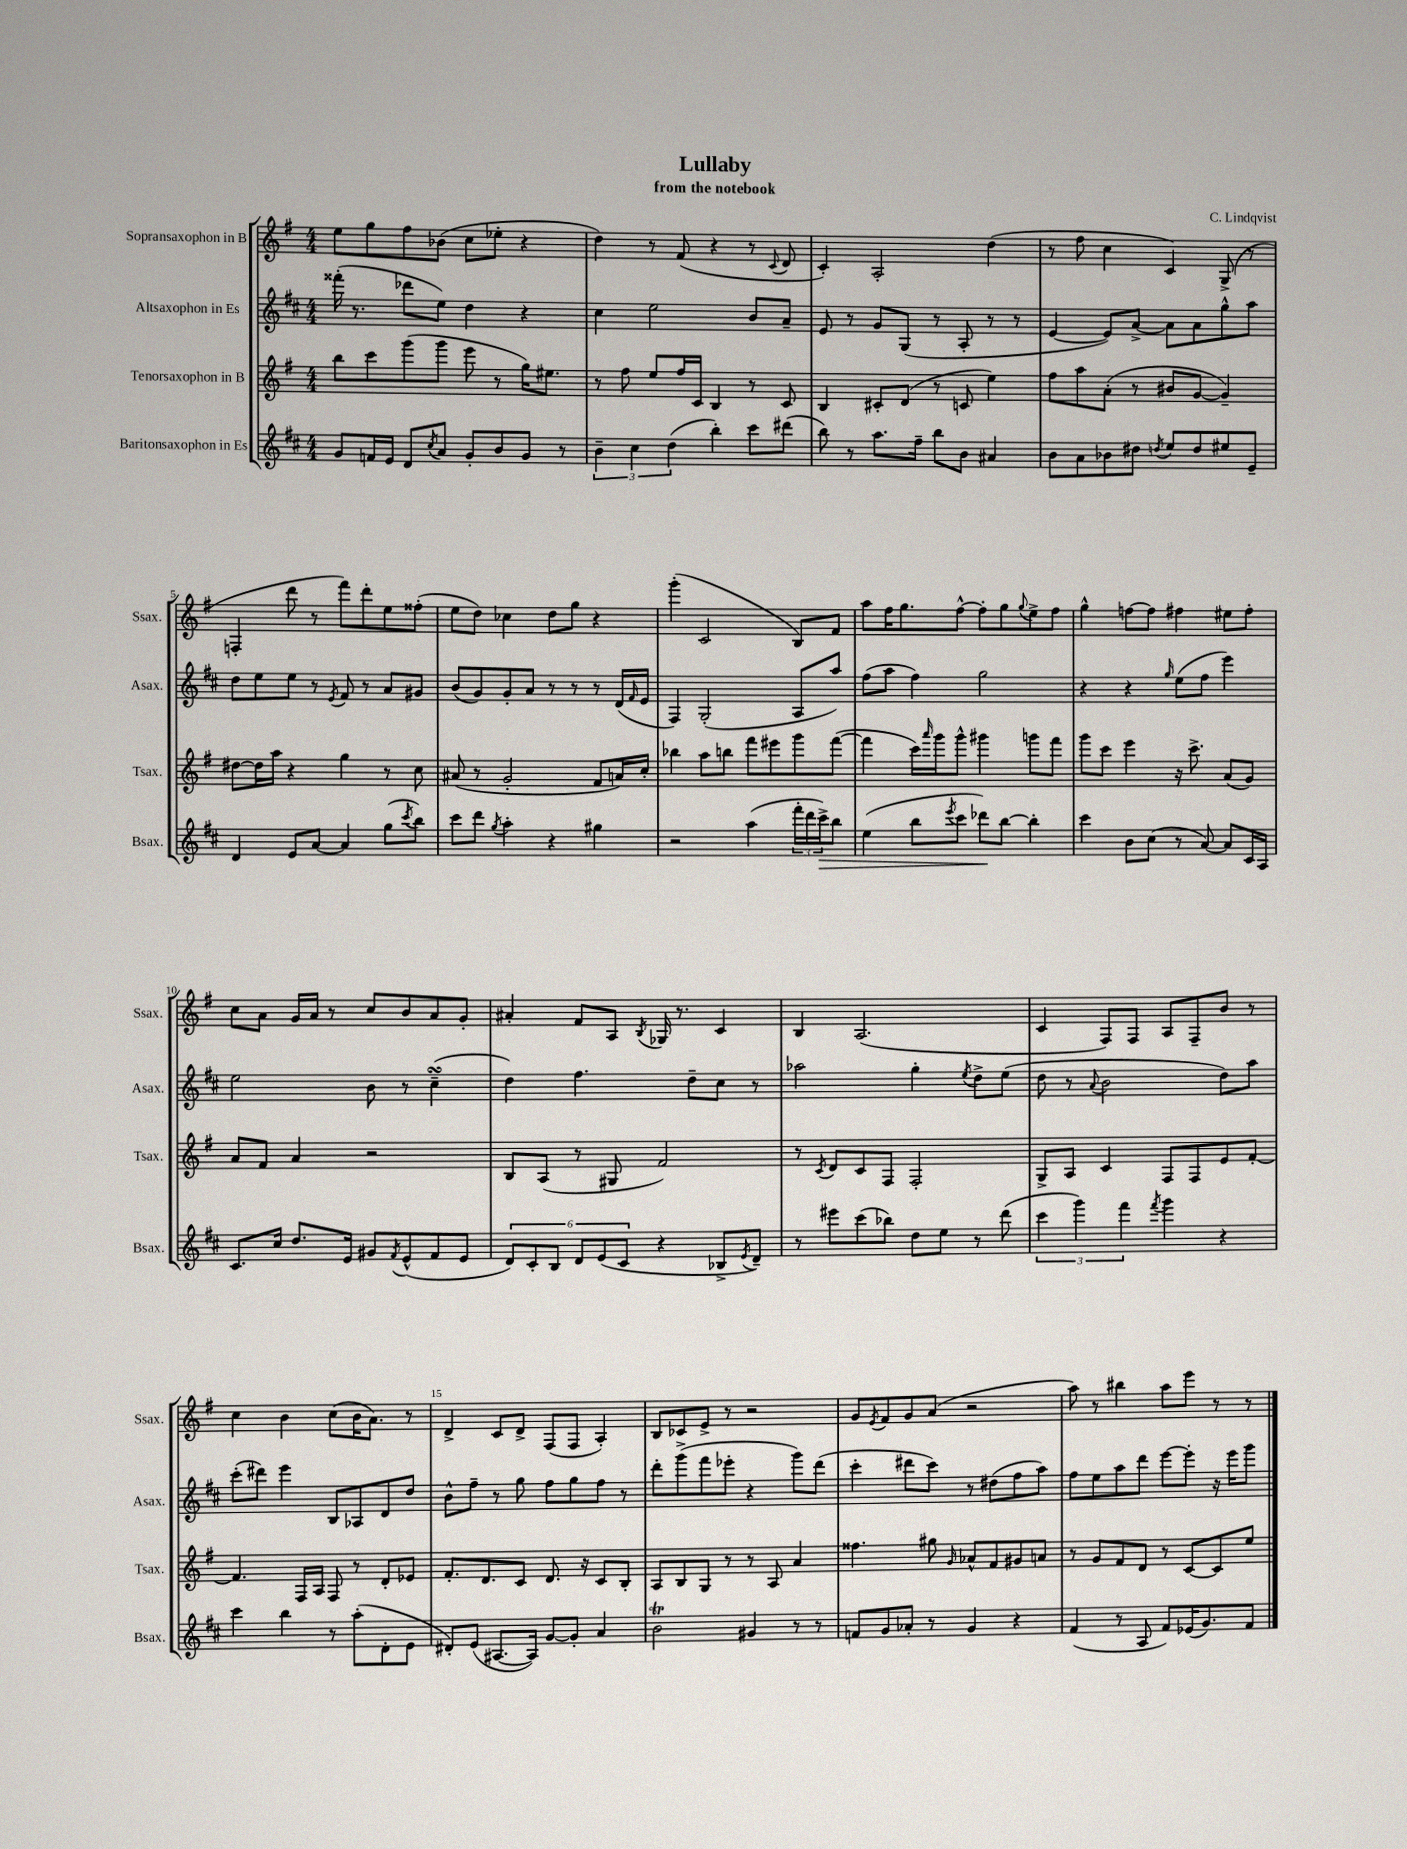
\header { title = "Lullaby" composer = "C. Lindqvist" subtitle = "from the notebook" }
<<
\new StaffGroup <<
\new Staff = "s0" \with { instrumentName = "Sopransaxophon in B" shortInstrumentName = "Ssax." } {
    \clef treble \key g \major \numericTimeSignature \time 4/4
    e''8 g''8 fis''8 bes'8( c''8 ees''8-. r4 |
    d''4) r8 fis'8( r4 r8 \appoggiatura { c'8 } d'8 |
    c'4-.) a2-. d''4( |
    r8 fis''8 c''4 c'4) g8->( r8 |
    f4-. d'''8 r8 fis'''8) d'''8-. e''8 fisis''8-.( |
    e''8 d''8) ces''4 d''8 g''8 r4 |
    g'''4-.( c'2 b8) fis'8 |
    a''8 fis''16 g''8. fis''8~-^ fis''8-. g''8 \appoggiatura { g''8 } e''8-> fis''8 |
    g''4-^ f''8~ f''8 fis''4 eis''8 fis''8-. |
    c''8 a'8 g'16 a'16 r8 c''8 b'8 a'8 g'8-. |
    ais'4-. fis'8 a8 \acciaccatura { b8 } ges16 r8. c'4 |
    b4 a2.( |
    c'4 fis8) fis8 a8 fis8-- b'8 r8 |
    c''4 b'4 c''8( b'16 a'8.) r8 |
    d'4-> c'8 d'8-> fis8( fis8 a4-.) |
    b8 ces'8 e'8-> r8 r2 |
    g'8 \acciaccatura { e'8 } fis'8 g'8 a'8( r2 |
    a''8) r8 bis''4 a''8 e'''8 r8 r8 \bar "|." |
}
\new Staff = "s1" \with { instrumentName = "Altsaxophon in Es" shortInstrumentName = "Asax." } {
    \clef treble \key d \major \numericTimeSignature \time 4/4
    fisis'''16-.( r8. des'''8 e''8) d''4 r4 |
    cis''4 e''2 b'8 a'8-- |
    e'8 r8 g'8 g8( r8 a8-. r8 r8 |
    e'4~ e'8) a'8~-> a'8 a'8 g''8-^ a''8 |
    d''8 e''8 e''8 r8 \acciaccatura { e'8 } fis'8 r8 a'8 gis'8 |
    b'8( g'8) g'8-. a'8 r8 r8 r8 d'16( \grace { fis'16 } e'16 |
    fis4) g2-.( a8 a''8) |
    fis''8( a''8 fis''4) g''2 |
    r4 r4 \grace { g''16 } e''8( fis''8 e'''4) |
    e''2 b'8 r8 cis''4--\turn( |
    d''4) fis''4. d''8-- cis''8 r8 |
    aes''2 g''4-. \acciaccatura { e''8 } d''8-> e''8( |
    d''8 r8 \appoggiatura { a'8 } b'2 d''8) a''8 |
    cis'''8-.( dis'''8) e'''4 b8 aes8 d'8 d''8 |
    b'8-^ fis''8-- r8 g''8 fis''8 g''8 fis''8 r8 |
    d'''8-. g'''8->( fis'''8 ees'''8-. r4 g'''8) d'''8( |
    cis'''4-. dis'''8 cis'''8) r8 dis''8( fis''8 a''8) |
    fis''8 e''8 a''8 d'''8 e'''8~ e'''8-. r16 e'''16 g'''8 \bar "|." |
}
\new Staff = "s2" \with { instrumentName = "Tenorsaxophon in B" shortInstrumentName = "Tsax." } {
    \clef treble \key g \major \numericTimeSignature \time 4/4
    b''8 c'''8 g'''8( g'''8 e'''8 r8 g''16) eis''8. |
    r8 fis''8 e''8 fis''16 c'16 b4 r8 c'8 |
    b4 cis'8-. d'8( r8 c'8 e''4) |
    fis''8 a''8 a'8-.( r8 bis'8 g'8~ g'4--) |
    dis''8~ dis''16 a''16 r4 g''4 r8 c''8 |
    ais'8( r8 g'2-. fis'8 a'16) c''16-. |
    bes''4 a''8 b''8 fis'''8 eis'''8 g'''8 fis'''8~( |
    fis'''4 c'''16) \grace { a'''16 } g'''16 g'''8-^ gis'''4 g'''8 fis'''8 |
    g'''8 c'''8 e'''4 r16 c'''8.-> a'8( g'8) |
    a'8 fis'8 a'4 r2 |
    b8 a8( r8 gis8 fis'2) |
    r8 \acciaccatura { c'8 } d'8 c'8 fis8 fis2-. |
    g8-> a8 c'4 fis8 fis8 e'8 fis'8~-. |
    fis'4. fis16 a16 fis8 r8 d'8-. ees'8 |
    fis'8.-. d'8. c'8 d'8. r16 c'8 b8-. |
    a8 b8 g8 r8 r8 a8 a'4 |
    fisis''4. gis''8 \grace { g'16 } aes'8-^ fis'8 gis'8 a'8 |
    r8 g'8 fis'8 d'8 r8 c'8~ c'8 e''8 \bar "|." |
}
\new Staff = "s3" \with { instrumentName = "Baritonsaxophon in Es" shortInstrumentName = "Bsax." } {
    \clef treble \key d \major \numericTimeSignature \time 4/4
    g'8 f'16 e'16 d'8 \acciaccatura { cis''8 } a'8 g'8-. b'8 g'8 r8 |
    \tuplet 3/2 { b'4-- cis''4 d''4( } b''4-.) cis'''8 dis'''8( |
    b''8) r8 a''8. fis''16-- b''8 b'8 ais'4 |
    b'8 a'8 bes'8 dis''8 \acciaccatura { d''8 } e''8 d''8 eis''8 e'8-- |
    d'4 e'8 a'8~ a'4 g''8( \acciaccatura { cis'''8 } b''8) |
    cis'''8 d'''8 \acciaccatura { g''8 } a''4-. r4 gis''4 |
    r2 a''4( \tuplet 3/2 { fis'''16-. d'''16 cis'''16->\>) } b''8 |
    e''4( b''8 \acciaccatura { e'''8 } cis'''8 des'''8\!) b''8~ b''4-. |
    cis'''4 b'8 cis''8( r8 a'8~) a'8 cis'16 a16 |
    cis'8. cis''16 d''8. e'16 gis'8 \acciaccatura { fis'8 } e'8-^( fis'8 e'8 |
    \tuplet 6/4 { d'8) cis'8-. b8 d'8 e'8( cis'8 } r4 bes8-> \acciaccatura { e'8 } d'8--) |
    r8 eis'''8 cis'''8( bes''8) d''8 e''8 r8 d'''8( |
    \tuplet 3/2 { cis'''4 g'''4) fis'''4 } \acciaccatura { fis'''8 } g'''4 r4 |
    cis'''4 b''4 r8 a''8-.( d'8-. e'8 |
    dis'8-.) e'8( ais8.~ ais16) g'8~ g'8-. a'4 |
    b'2\trill gis'4 r8 r8 |
    f'8 g'8 aes'8-. r8 g'4 r4 |
    fis'4( r8 a8 fis'8) ees'16( g'8.) fis'8 \bar "|." |
}
>>
>>
\layout { \context { \Score \override BarNumber.break-visibility = ##(#f #t #t) barNumberVisibility = #(every-nth-bar-number-visible 5) } }
